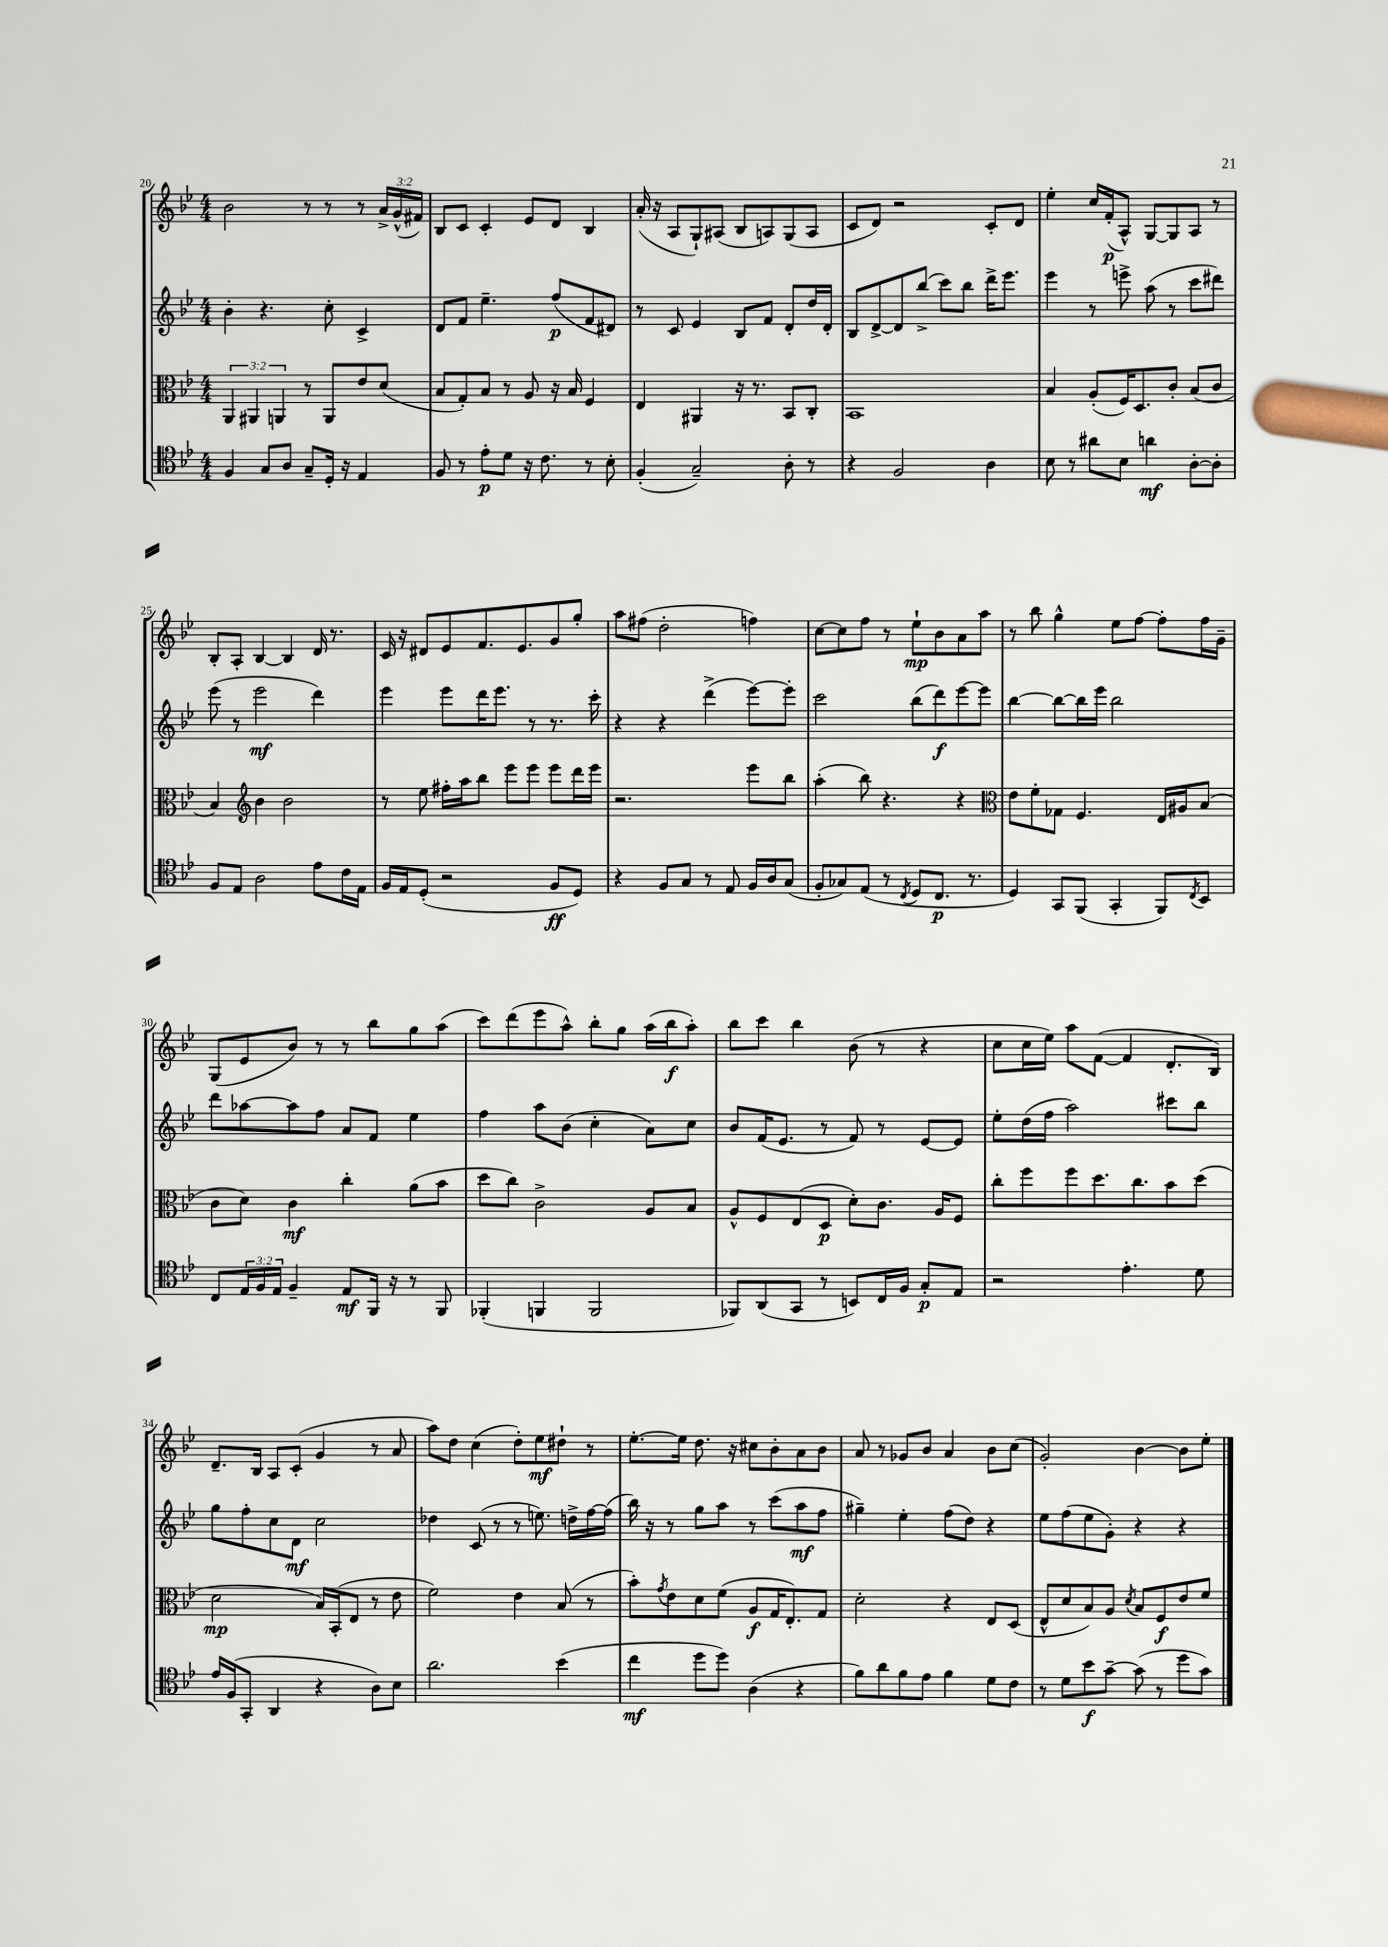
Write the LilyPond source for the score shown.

<<
\new StaffGroup <<
\new Staff = "s0" {
    \clef treble \key bes \major \numericTimeSignature \time 4/4 \override Staff.TupletNumber.text = #tuplet-number::calc-fraction-text
    bes'2 r8 r8 r8 \tuplet 3/2 { a'16-> g'16-^( fis'16) } |
    bes8 c'8 c'4-. ees'8 d'8 bes4 |
    a'16-.( r16 a8 g8-!) ais8( bes8 a8) g8( a8 |
    c'8 d'8) r2 c'8-. d'8 |
    ees''4-. c''16 f'16-.\p( a8-^) g8~ g8 a8 r8 |
    bes8-. a8-. bes4~ bes4 d'16 r8. |
    c'16 r16 dis'8 ees'8 f'8. ees'8. g'8 g''8-. |
    a''8 fis''8( d''2-. f''4) |
    c''8~ c''8 f''8 r8 ees''8-!\mp bes'8 a'8 a''8 |
    r8 bes''8 g''4-^ ees''8 f''8~ f''8-. f''16 g'16-- |
    g8( ees'8 bes'8) r8 r8 bes''8 g''8 a''8( |
    c'''8) d'''8( ees'''8 a''8-^) bes''8-. g''8 a''16( bes''16\f a''8-.) |
    bes''8 c'''8 bes''4 bes'8( r8 r4 |
    c''8 c''16 ees''16) a''8 f'8~( f'4 d'8.-. bes16) |
    d'8.-- bes16 a8 c'8-.( g'4 r8 a'8 |
    a''8) d''8 c''4( d''8-.) ees''8\mf dis''8-! r8 |
    ees''8.~-. ees''16 d''8. r16 cis''8 bes'8-. a'8 bes'8 |
    a'8 r8 ges'8 bes'8 a'4 bes'8 c''8( |
    g'2-.) bes'4~ bes'8 ees''8-. \bar "|." |
}
\new Staff = "s1" {
    \clef treble \key bes \major \numericTimeSignature \time 4/4
    bes'4-. r4. c''8-. c'4-> |
    d'8 f'8 ees''4.-- f''8\p( f'8 dis'8) |
    r8 c'8 ees'4 bes8 f'8 d'8-. d''16 d'16-. |
    bes8 d'8~-> d'8 bes''8->( c'''8) bes''8 d'''16-> ees'''8. |
    ees'''4 r8 e'''8-> a''8( r8 c'''8 dis'''8) |
    ees'''8( r8 ees'''2\mf d'''4) |
    ees'''4 ees'''8 d'''16 ees'''8. r8 r8. c'''16-. |
    r4 r4 d'''4->( ees'''8~) ees'''8-. |
    c'''2 bes''8( d'''8\f) ees'''8~ ees'''8 |
    bes''4~ bes''8~ bes''16 ees'''16 bes''2 |
    d'''8 aes''8~ aes''8 f''8 a'8 f'8 ees''4 |
    f''4 a''8 bes'8( c''4-. a'8) c''8 |
    bes'8 f'16( ees'8. r8 f'8) r8 ees'8~ ees'8 |
    ees''8-. d''16( f''16 a''2) cis'''8 bes''8 |
    g''8 f''8-. c''8 d'8\mf c''2 |
    des''4 c'8( r8 r8 e''8.) d''16-> f''16~ f''16( |
    bes''16) r16 r8 g''8 a''8 r8 c'''8( a''8\mf f''8 |
    gis''4--) ees''4-. f''8( d''8) r4 |
    ees''8 f''8( ees''8 g'8-.) r4 r4 \bar "|." |
}
\new Staff = "s2" {
    \clef alto \key bes \major \numericTimeSignature \time 4/4 \override Staff.TupletNumber.text = #tuplet-number::calc-fraction-text
    \tuplet 3/2 { a,4 ais,4 a,4 } r8 a,8 ees'8 d'8( |
    bes8 g8-.) bes8 r8 a8 r16 bes16 f4 |
    ees4 ais,4 r16 r8. bes,8 c8-. |
    bes,1 |
    bes4 a8-.( f16) d8. c'8-. bes8( c'8 |
    bes4) \clef treble bes'4 bes'2 |
    r8 ees''8 fis''16-. a''16 bes''8 ees'''8 ees'''8 ees'''8 d'''16 ees'''16 |
    r2. ees'''8 bes''8 |
    a''4-.( bes''8) r4. r4 |
    \clef alto ees'8 f'8-. ges8 f4. ees16 ais16 bes8( |
    c'8 d'8) c'4\mf c''4-. a'8( bes'8 |
    d''8 c''8) c'2-> a8 bes8 |
    a8-^ f8 ees8( d8\p d'8-.) c'8. a16 f8 |
    c''8-. f''8 f''8 d''8. c''8. bes'8 d''8( |
    d'2\mp bes16) bes,16-.( ees8 r8 ees'8 |
    f'2) ees'4 bes8( r8 |
    bes'8-.) \acciaccatura { g'8 } ees'8 d'8 f'8( a8\f g16 ees8.-.) g8 |
    d'2-. r4 ees8 d8( |
    ees8-^ d'8 bes8) a8 \acciaccatura { d'8 } bes8 f8\f ees'8 f'8 \bar "|." |
}
\new Staff = "s3" {
    \clef tenor \key bes \major \numericTimeSignature \time 4/4 \override Staff.TupletNumber.text = #tuplet-number::calc-fraction-text
    f4 g8 a8 g8-- d16-. r16 ees4 |
    f8 r8 ees'8-.\p d'8 r16 c'8. r8 bes8-. |
    f4-.( g2--) a8-. r8 |
    r4 f2 a4 |
    bes8 r8 ais'8 bes8 a'4\mf a8~-. a8-. |
    f8 ees8 a2 ees'8 c'16 ees16 |
    f16 ees16 d8-.( r2 f8\ff d8) |
    r4 f8 g8 r8 ees8 f16 a16 g8( |
    f8-. ges8) ees8( r8 \acciaccatura { c8 } d8 c8.\p r8. |
    d4) g,8 f,8( g,4-. f,8) \acciaccatura { c8 } bes,8 |
    c8 \tuplet 3/2 { ees16 f16 ees16 } f4-- ees8\mf f,16 r16 r8 f,8 |
    fes,4-.( f,4 f,2 |
    fes,8) a,8( g,8 r8 b,8) c16 f16 g8-.\p ees8 |
    r2 ees'4.-. d'8 |
    ees'16 f16( g,8-. a,4 r4 a8) bes8 |
    a'2. bes'4( |
    c''4\mf d''8 d''8) a4( r4 |
    f'8) a'8 f'8 ees'8 f'4 d'8 c'8 |
    r8 d'8 bes'8\f g'8~-- g'8( r8 d''8 g'8) \bar "|." |
}
>>
>>
\layout { \context { \Score currentBarNumber = #20 } }
